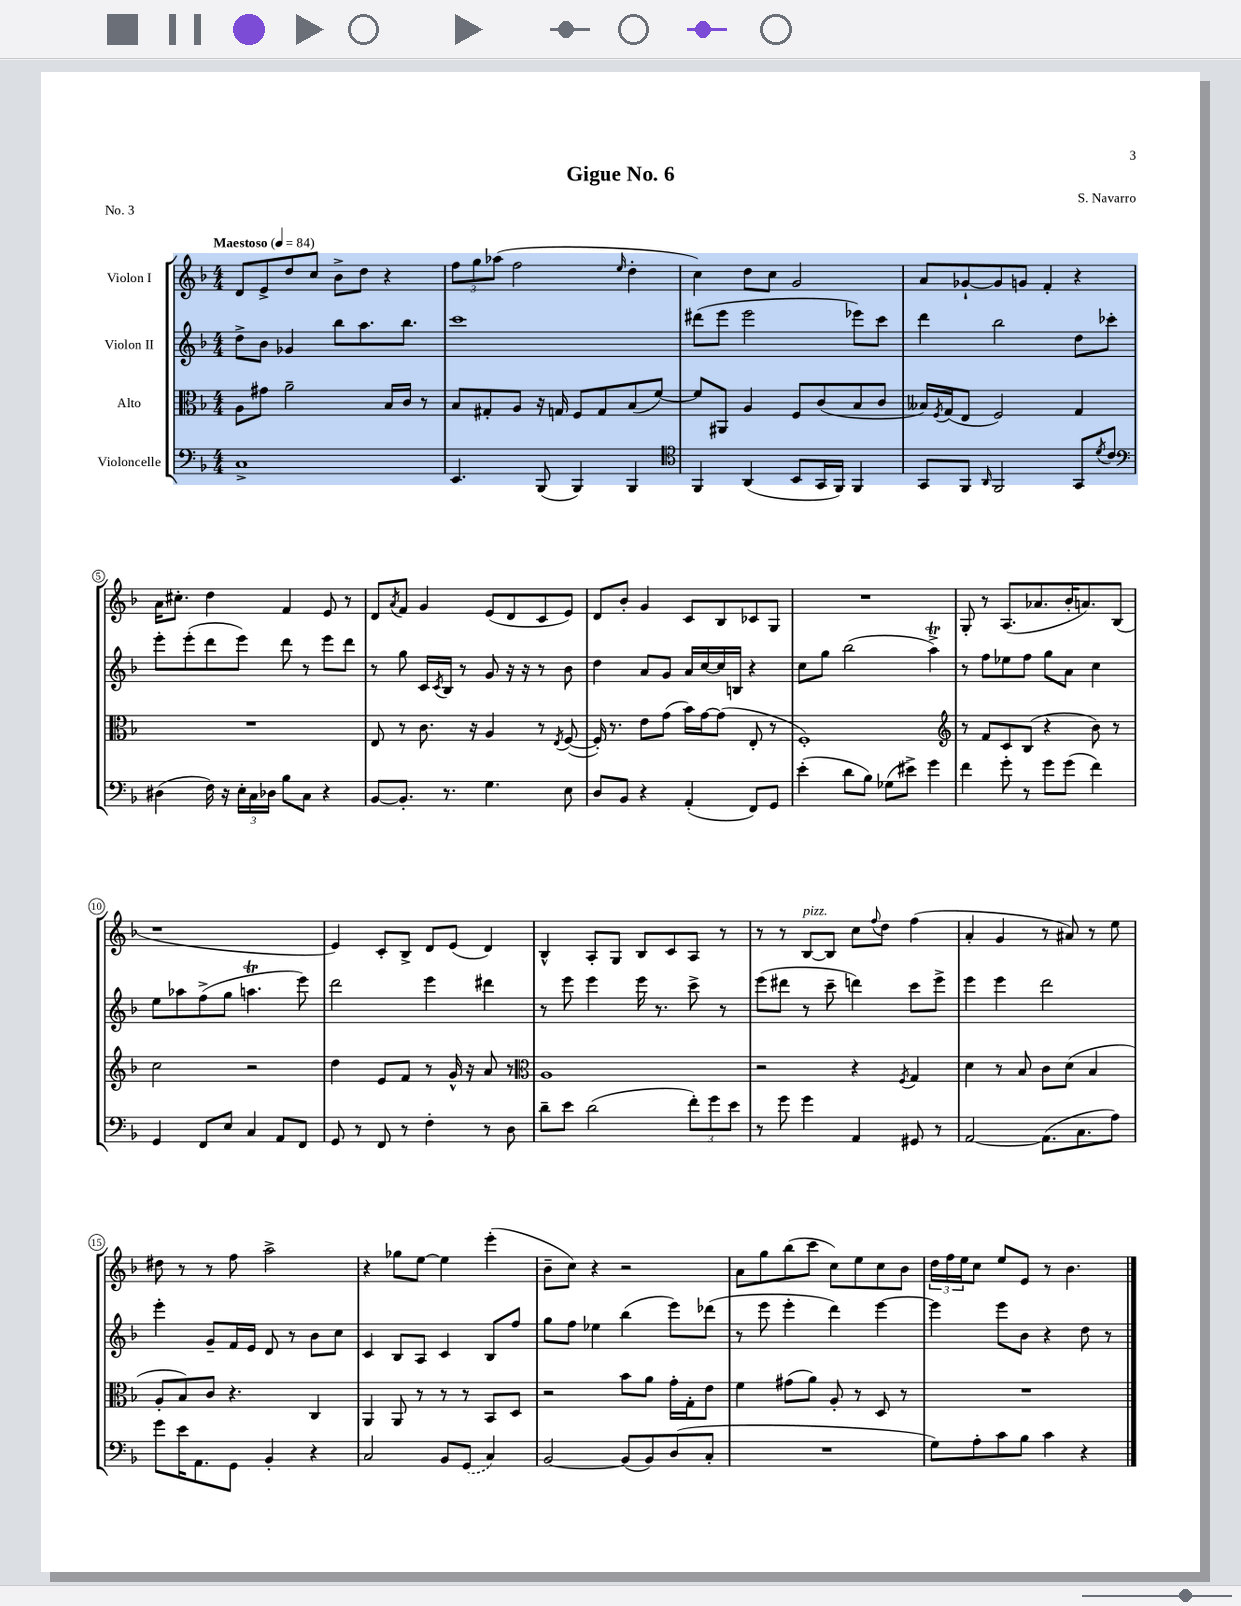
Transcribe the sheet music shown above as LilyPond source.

\header { title = "Gigue No. 6" composer = "S. Navarro" piece = "No. 3" }
<<
\new StaffGroup <<
\new Staff = "s0" \with { instrumentName = "Violon I" } {
    \clef treble \key f \major \numericTimeSignature \time 4/4 \tempo "Maestoso" 4 = 84
    d'8 e'8-> d''8 c''8 bes'8-> d''8 r4 |
    \tuplet 3/2 { f''8 g''8 aes''8( } f''2 \grace { e''16 } d''4-. |
    c''4) d''8 c''8 g'2 |
    a'8 ges'8~-! ges'8 g'8 f'4-. r4 |
    a'16 cis''8.-. d''4 f'4 e'8 r8 |
    d'8 \acciaccatura { a'8 } f'8 g'4 e'8( d'8 c'8 e'8) |
    d'8 bes'8-. g'4 c'8 bes8 ces'8 g8 |
    R1 |
    g8-. r8 a8.( aes'8. bes'16-. a'8.) bes8( |
    r1 |
    e'4) c'8-. bes8-> d'8 e'8( d'4) |
    bes4-^ a8-. g8 bes8 c'8 a8 r8 |
    r8 r8 bes8~^\markup { \italic "pizz." } bes8 c''8 \appoggiatura { f''8 } d''8 f''4( |
    a'4-. g'4 r8 ais'8) r8 e''8 |
    dis''8 r8 r8 f''8 a''2-> |
    r4 ges''8 e''8~ e''4 e'''4-.( |
    bes'8-- c''8) r4 r2 |
    a'8 g''8 bes''8( c'''8 c''8) e''8 c''8 bes'8 |
    \tuplet 3/2 { d''16 f''16 e''16 } c''8 e''8 e'8 r8 bes'4. \bar "|." |
}
\new Staff = "s1" \with { instrumentName = "Violon II" } {
    \clef treble \key f \major \numericTimeSignature \time 4/4
    d''8-> bes'8 ges'4 bes''8 a''8. bes''8. |
    c'''1 |
    dis'''8( e'''8 e'''2 ees'''8) c'''8 |
    d'''4 bes''2 d''8 ces'''8-. |
    e'''8-. e'''8-.( d'''8 e'''8) d'''8 r8 e'''8 d'''8 |
    r8 g''8 c'16 \acciaccatura { c'8 } bes16 r8 g'8 r16 r16 r8 bes'8 |
    d''4 a'8 g'8 a'16 c''16~ c''16 b16 r4 |
    c''8 g''8 bes''2( a''4->\trill) |
    r8 f''8 ees''8 f''8 g''8 a'8 c''4 |
    e''8 aes''8 f''8->( g''8 a''4.\trill e'''8) |
    d'''2 e'''4 dis'''4 |
    r8 e'''8 e'''4 e'''16 r8. c'''8-> r8 |
    e'''8( dis'''8 r8 c'''8-- d'''4) c'''8 e'''8-> |
    e'''4 e'''4 d'''2 |
    e'''4-. g'8-- f'16 e'16 d'8 r8 bes'8 c''8 |
    c'4 bes8 a8 c'4 bes8 f''8 |
    g''8 f''8 ees''4 bes''4( e'''8) des'''8( |
    r8 e'''8 e'''4-. d'''4) e'''4~ |
    e'''4 e'''8 bes'8 r4 d''8 r8 \bar "|." |
}
\new Staff = "s2" \with { instrumentName = "Alto" } {
    \clef alto \key f \major \numericTimeSignature \time 4/4
    a8 gis'8 a'2-- bes16 c'16 r8 |
    bes8 gis8-. a8 r16 g16 f8 g8 bes8( f'8~) |
    f'8 ais,8 a4 f8 c'8( bes8 c'8 |
    beses16) \acciaccatura { f8 } g16( e8 f2) g4 |
    R1 |
    e8 r8 c'8. r16 a4 r8 \acciaccatura { e8 } f8~( |
    f16-.) r8. e'8 g'8( bes'16) g'16~ g'8( e8-. r8 |
    f1-.) |
    \clef treble r8 f'8 c'8 bes8( r4 bes'8) r8 |
    c''2 r2 |
    d''4 e'8 f'8 r8 g'16-^ r16 a'8 r8 |
    \clef alto a1 |
    r2 r4 \acciaccatura { f8 } g4 |
    d'4 r8 bes8 c'8 d'8( bes4 |
    a8-. bes8) c'8 r4. c4 |
    a,4 a,8 r8 r8 r8 bes,8 d8 |
    r2 bes'8 a'8 g'16-. g16-. e'8 |
    f'4 gis'8( a'8) a8-. r8 d8 r8 |
    R1 \bar "|." |
}
\new Staff = "s3" \with { instrumentName = "Violoncelle" } {
    \clef bass \key f \major \numericTimeSignature \time 4/4
    c1-> |
    e,4. bes,,8( bes,,4) bes,,4 |
    \clef tenor f,4 a,4( bes,8 g,16 f,16) f,4 |
    g,8 f,8 \grace { a,16 } f,2 g,8 \acciaccatura { d'8 } c'8 |
    \clef bass dis4( f16) r16 \tuplet 3/2 { e16-. c16 des16 } bes8 c8 r4 |
    bes,8~ bes,8.-. r8. g4. e8 |
    d8 bes,8 r4 a,4-.( f,8) g,8 |
    e'4-.( d'8 bes8) ges8( eis'8->) g'4 |
    f'4 g'8-. r8 g'8 g'8( f'4) |
    g,4 f,8 e8 c4 a,8 f,8 |
    g,8 r8 f,8 r8 f4-. r8 d8 |
    d'8-- e'8 d'2( \tuplet 3/2 { f'8-.) g'8 e'8 } |
    r8 g'8 g'4 a,4 gis,8 r8 |
    a,2~ a,8.( c8. a8) |
    g'8 e'16 a,8. g,8 bes,4-. r4 |
    c2 bes,8 \once \slurDashed g,8( c4) |
    bes,2~ bes,8( bes,8) d8( c8-. |
    R1 |
    g8) a8-. c'8 bes8 c'4 r4 \bar "|." |
}
>>
>>
\layout { \context { \Score \override BarNumber.stencil = #(make-stencil-circler 0.1 0.3 ly:text-interface::print) } }
